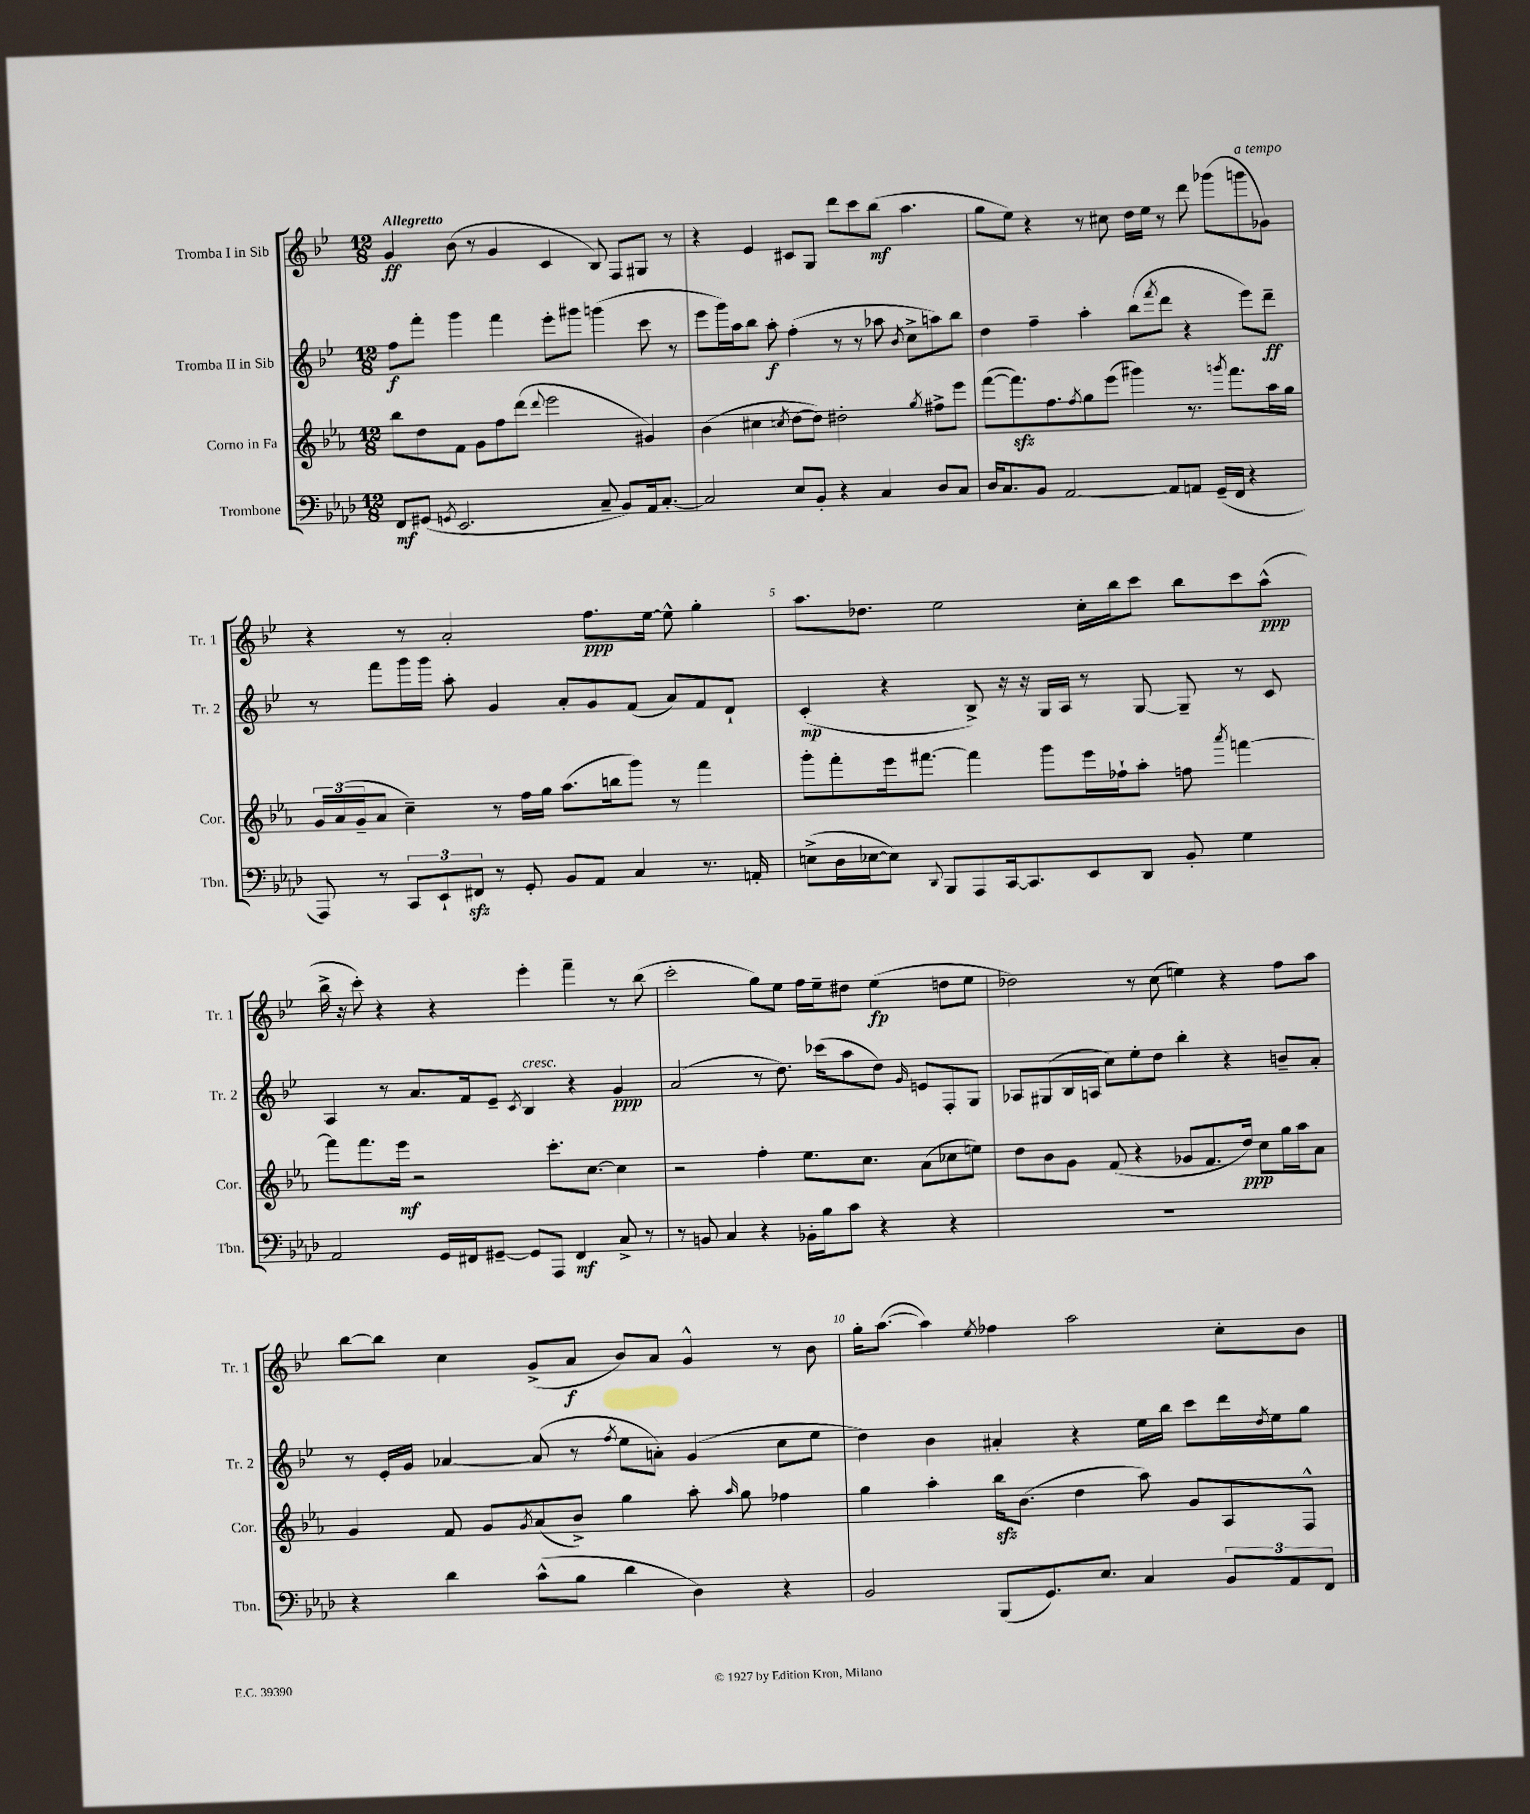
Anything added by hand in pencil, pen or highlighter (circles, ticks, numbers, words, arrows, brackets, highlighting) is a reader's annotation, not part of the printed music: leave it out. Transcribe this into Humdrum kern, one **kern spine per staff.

**kern	**kern	**kern	**kern
*staff4	*staff3	*staff2	*staff1
*clefF4	*clefG2	*clefG2	*clefG2
*k[b-e-a-d-]	*k[b-e-a-]	*k[b-e-]	*k[b-e-]
*M12/8	*M12/8	*M12/8	*M12/8
8FF	8bb-	8ff	4g
(8GG#	8dd	8fff'	.
8qGG	.	.	.
2.EE-	8f	4ggg	(8b-
.	8g	.	8r
.	8ff	4fff	4g
.	(8ddd	.	.
.	8qqddd	.	.
.	2eee-	8eee-'	4c
.	.	8ggg#	.
8C~	.	(4ggg	8B-)
8BB-)	.	.	8F
16AA-	4g#)	8ccc	8G#
[8.C'	.	.	.
.	.	8r	8r
=	=	=	=
2C]	(4b-	8eee-	4r
.	.	16ggg)	.
.	.	16aa	.
.	4cc#	8bb-	4e-
.	.	8aa'	.
.	8qcc	.	.
8E-	[8dd	(4ff'	8c#
8BB-'	8dd])	.	8G
4r	2dd#'	8r	8ddd
.	.	8r	8ccc
4C	.	8aa-	(8bb-
.	.	8qb-	.
.	.	8cc^	4.aa
.	8qgg	.	.
8D-	8ff#^	8aa)	.
8C	8eee-	8bb-	.
=	=	=	=
16D-	([8fff	4dd	8gg
8.C	.	.	.
.	8.fff])	.	8ee-)
8BB-	.	4ff~	4r
.	8.ff	.	.
[2AA-	.	.	.
.	8qff	.	.
.	8gg	4aa'	8r
.	(8eee-	.	8cc#
.	4ggg#)	(8bb-	16dd
.	.	.	16ee-
.	.	8qfff	.
8AA-]	.	8ddd	8r
8AA	8.r	4r	8ddd
(16GG~	.	.	(8ggg-
.	8qggg	.	.
16FF	8.fff	.	.
4r	.	8eee-)	8ggg
.	16aa-	8ddd~	8g-)
.	16gg	.	.
=	=	=	=
8AAA-)	24g	8r	4r
.	(24a-	.	.
.	24g~	.	.
8r	8a-	8fff	.
12CC	4cc~)	16ggg	8r
.	.	16ggg	.
12EE-`	.	.	.
.	.	8aa'	2a'
12FF#	.	.	.
8r	8r	4g	.
8GG'	16ff	.	.
.	16gg	.	.
8BB-	(8.aa-	8a'	.
8AA-	.	8g	8.ff
.	16bb	.	.
4C	8ggg)	(8f	.
.	.	.	[16ee-
.	8r	8a)	8ee-^^]
8.r	4fff	8f	4gg'
.	.	8d`	.
16AA'	.	.	.
=	=	=	=
(8E^	8ggg'	(4c'	8.aa
16D-	8fff'	.	.
[16E-	.	.	8.dd-
8E-])	16eee-	4r	.
.	[8.fff#	.	.
8qqDD-	.	.	.
8BBB-	.	.	2ee-
8AAA-	4fff#]	8B-^)	.
[16CC	.	16r	.
8.CC]	.	16r	.
.	8ggg	16G	.
.	.	16A	.
8EE-	16eee-	8r	16cc'
.	16ff-`	.	16bb-
8DD-	8aa-'	[8G	8ccc
8BB-'	8ff	8G~]	8bb-
.	8qaaa-	.	.
4G	[4fff	8r	8ccc
.	.	8c	(8aa^^
=	=	=	=
2AA-	8fff]	4A	16bb-^
.	.	.	16r
.	8.fff	.	8ccc')
.	.	8r	4r
.	16eee-	.	.
.	2r	8.a	.
16GG	.	.	4r
16FF#	.	16f	.
[8GG#~	.	8e-~	.
.	.	8qc	.
8GG#]	.	4B-	4eee-'
8AAA-	8.ccc'	.	.
4FF#	.	4r	4fff~
.	[8.cc	.	.
8C^	4cc]	4g	8r
8r	.	.	(8bb-
=	=	=	=
8r	2r	(2a	2ccc'
8BB	.	.	.
4C	.	.	.
4r	4ff'	8r	8gg)
.	.	8.dd)	8ee-
16BB-'	8.ee-	.	16ff
16B-	.	(16ccc-	16ee-~
8c	.	8aa	8dd#
.	8.cc	.	.
4r	.	8dd)	(4ee-
.	.	16qqg	.
.	(8a-	8e	.
4r	8cc-	8F'	8dd
.	8ee)	8G	8ee-
=	=	=	=
1.r	8dd	8A-	2dd-)
.	8b-	(8G#	.
.	8g	16B-	.
.	.	16A	.
.	(8f	8cc)	.
.	4r	8ee-'	8r
.	.	8dd	(8cc
.	8g-	4bb-'	4ee)
.	8.f	.	.
.	.	4r	4r
.	16dd)	.	.
.	8cc	.	.
.	16gg	8b~	8ff
.	16aa-	.	.
.	8a-	8a'	8aa
=	=	=	=
4r	4g	8r	[8bb-
.	.	16e-'	8bb-]
.	.	16g	.
4d-	8f	[4a-	4cc
.	8g	.	.
.	8qg	.	.
(8c^^	(8a-	(8a-]	(8g^
8B-	8b-^)	8r	8a
.	.	8qff	.
4d-	4gg	8ee-	8b-)
.	.	8a')	8a
4D-)	8aa-'	(4g	4g^^
.	16qqaa-	.	.
.	8gg	.	.
4r	4ff-	8cc	8r
.	.	8ee-	8b-
=	=	=	=
2BB-	4gg	4dd)	16gg'
.	.	.	([8.aa
.	4aa-'	4b-	4aa])
.	.	.	8qee-
(8BBB-	16bb-	4a#'	4ff-
.	(8.b-	.	.
8.GG)	.	.	.
.	4dd	4r	2aa
8.E-	.	.	.
4C	8aa-)	16ee-	.
.	.	16bb-	.
.	8g	8ccc	.
12BB-	8A-	16ddd	8cc'
.	.	8qdd	.
.	.	16ee-	.
12AA-	.	.	.
.	8F^^	8gg	8b-
12FF	.	.	.
==	==	==	==
*-	*-	*-	*-
